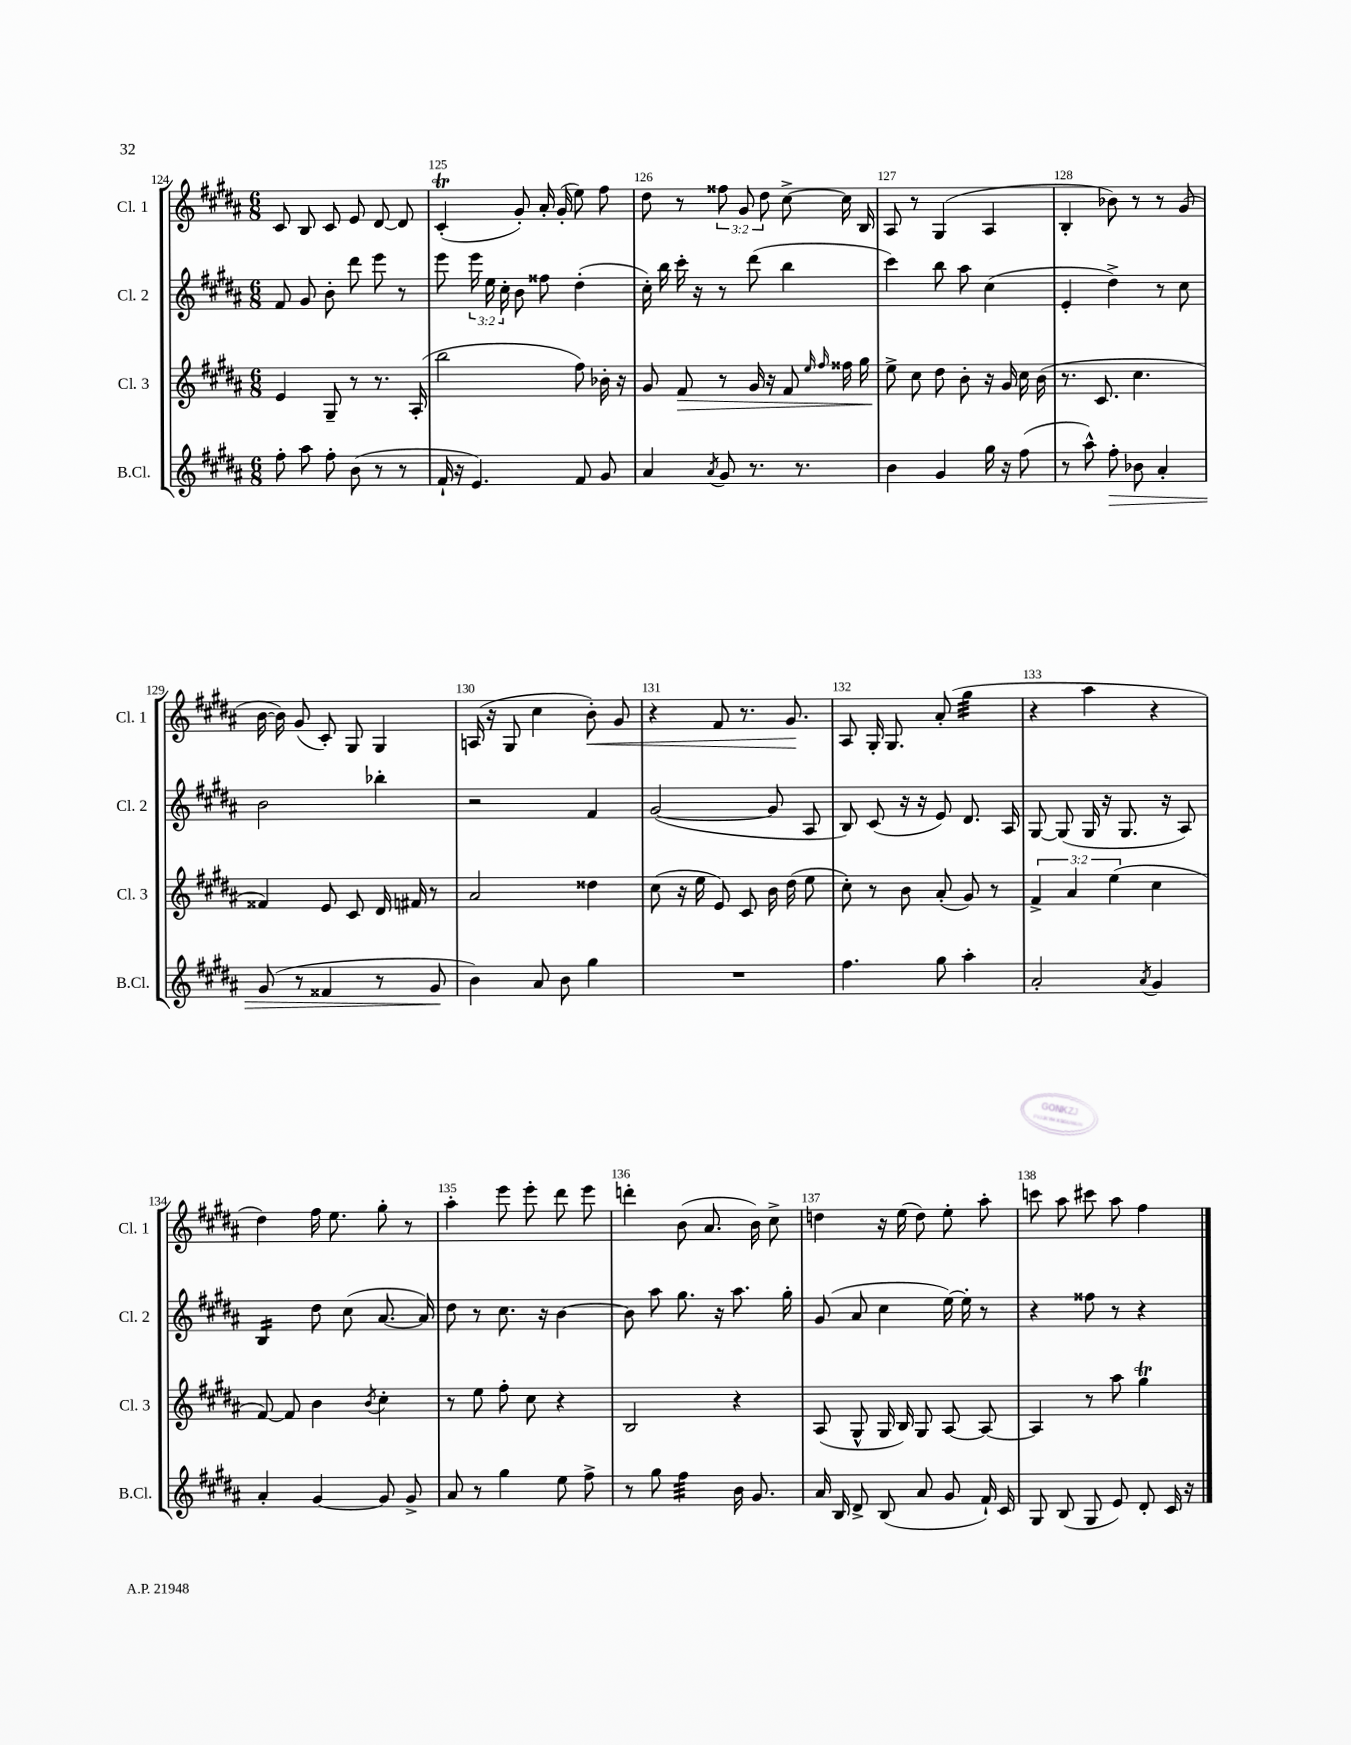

**kern	**dynam	**kern	**dynam	**kern	**kern	**dynam
*part4	*part4	*part3	*part3	*part2	*part1	*part1
*staff4	*staff4	*staff3	*staff3	*staff2	*staff1	*staff1
*I"B.Cl.	*	*I"Cl. 3	*	*I"Cl. 2	*I"Cl. 1	*
*I'B.Cl.	*	*I'Cl. 3	*	*I'Cl. 2	*I'Cl. 1	*
*clefG2	*	*clefG2	*	*clefG2	*clefG2	*
*k[f#c#g#d#a#]	*	*k[f#c#g#d#a#]	*	*k[f#c#g#d#a#]	*k[f#c#g#d#a#]	*
*M6/8	*	*M6/8	*	*M6/8	*M6/8	*
=124	=124	=124	=124	=124	=124	=124
8ff#'\	.	4e/	.	8f#/	8c#/	.
8aa#\	.	.	.	8g#/	8B/	.
8ff#'\	.	8G#~/	.	8b'\	8c#/	.
(8b\	.	8r	.	8ddd#\	8e/	.
8r	.	8.r	.	8eee\	[8d#/	.
8r	.	.	.	8r	8d#/]	.
.	.	(16A#'/	.	.	.	.
=125	=125	=125	=125	=125	=125	=125
16f#`/	.	2bb\	.	8eee\	(4c#T'/	.
16r	.	.	.	.	.	.
4.e/)	.	.	.	24eee\	.	.
.	.	.	.	24ee\	.	.
.	.	.	.	24cc#'\	.	.
.	.	.	.	8b\	8g#'/)	.
.	.	.	.	8ff##X\	16a#'/	.
.	.	.	.	.	(16g#'/	.
8f#/	.	8ff#\)	.	(4dd#'\	8ee\)	.
8g#/	.	16b-X'\	.	.	8ff#\	.
.	.	16r	.	.	.	.
=126	=126	=126	=126	=126	=126	=126
4a#/	.	8g#/	.	16cc#'\)	8dd#\	.
.	.	.	.	16bb\	.	.
!	!	!	!LO:HP:b	!	!	!
.	.	8f#/	>	16ccc#'\	8r	.
.	.	.	.	16r	.	.
8qa#/	.	.	.	.	.	.
8g#/	.	8r	.	8r	12ff##X\	.
.	.	.	.	.	12g#/	.
8.r	.	16g#/	.	(8ddd#\	.	.
.	.	.	.	.	12dd#\	.
.	.	16r	.	.	.	.
.	.	8f#/	.	4bb\	[8cc#^\	.
8.r	.	.	.	.	.	.
.	.	16qqee/	.	.	.	.
.	.	16qqff#/	.	.	.	.
.	.	16ff##X\	.	.	16cc#\]	.
.	.	16gg#\	.	.	16B/	.
=127	=127	=127	=127	=127	=127	=127
4b\	.	8ee^\	.	4ccc#\)	8A#/	.
.	.	8cc#\	]	.	8r	.
4g#/	.	8dd#\	.	8bb\	(4G#/	.
.	.	8b'\	.	8aa#\	.	.
16gg#\	.	16r	.	(4cc#\	4A#/	.
16r	.	16g#/	.	.	.	.
(8ff#\	.	16cc#\	.	.	.	.
.	.	(16b\	.	.	.	.
=128	=128	=128	=128	=128	=128	=128
8r	.	8.r	.	4e'/	4B'/	.
8aa#^^\)	.	.	.	.	.	.
.	.	8.c#/	.	.	.	.
!	!LO:HP:b	!	!	!	!	!
8ff#'\	>	.	.	4dd#^\)	8b-X\)	.
8b-X\	.	4.cc#\	.	.	8r	.
4a#'/	.	.	.	8r	8r	.
.	.	.	.	8cc#\	(8g#/	.
!!LO:LB:g=z
=129	=129	=129	=129	=129	=129	=129
(8g#/	.	4f##X/)	.	2b\	[16b\	.
.	.	.	.	.	16b\])	.
8r	.	.	.	.	(8g#/	.
4f##X/	.	8e/	.	.	8c#'/)	.
.	.	8c#/	.	.	8G#/	.
8r	.	16d#/	.	4bb-X'\	4G#/	.
.	.	16f#X/	.	.	.	.
8g#/	.	8r	.	.	.	.
.	]	.	.	.	.	.
=130	=130	=130	=130	=130	=130	=130
4b\)	.	2a#/	.	2r	(16An/	.
.	.	.	.	.	16r	.
.	.	.	.	.	8G#/	.
8a#/	.	.	.	.	4cc#\	.
8b\	.	.	.	.	.	.
!	!	!	!	!	!	!LO:HP:b
4gg#\	.	4dd##X\	.	4f#/	8b'\)	<
.	.	.	.	.	8g#/	.
=131	=131	=131	=131	=131	=131	=131
2.r	.	(8cc#\	.	([2g#/	4r	.
.	.	16r	.	.	.	.
.	.	16ee\	.	.	.	.
.	.	8e/)	.	.	8f#/	.
.	.	8c#/	.	.	8.r	.
.	.	16b\	.	8g#/]	.	.
.	.	(16dd#\	.	.	8.g#/	.
.	.	8ee\	.	8A#/	.	.
.	.	.	.	.	.	[
=132	=132	=132	=132	=132	=132	=132
4.ff#\	.	8cc#'\)	.	8B/)	8A#/	.
.	.	8r	.	(8c#/	16G#'/	.
.	.	.	.	.	8.G#/	.
.	.	8b\	.	16r	.	.
.	.	.	.	16r	.	.
8gg#\	.	(8a#'/	.	8e/)	(8a#'/	.
*	*	*	*	*	*tremolo	*
4aa#'\	.	8g#/)	.	8.d#/	32gg#\LLL	.
.	.	.	.	.	32gg#\	.
.	.	.	.	.	32gg#\	.
.	.	.	.	.	32gg#\	.
.	.	8r	.	.	32gg#\	.
.	.	.	.	.	32gg#\	.
.	.	.	.	16A#/	32gg#\	.
.	.	.	.	.	32gg#\JJJ	.
*	*	*	*	*	*Xtremolo	*
=133	=133	=133	=133	=133	=133	=133
2a#'/	.	6f#^/	.	[8G#/	4r	.
.	.	.	.	(8G#/]	.	.
.	.	6a#/	.	.	.	.
.	.	.	.	16G#/	4aa#\	.
.	.	.	.	16r	.	.
.	.	(6ee\	.	.	.	.
.	.	.	.	8.G#/	.	.
8qa#/	.	.	.	.	.	.
4g#/	.	4cc#\	.	.	4r	.
.	.	.	.	16r	.	.
.	.	.	.	8A#/)	.	.
!!LO:LB:g=z
=134	=134	=134	=134	=134	=134	=134
*	*	*	*	*tremolo	*	*
4a#'/	.	[8f#/)	.	16B/LL	4dd#\)	.
.	.	.	.	16B/	.	.
.	.	8f#/]	.	16B/	.	.
.	.	.	.	16B/JJ	.	.
*	*	*	*	*Xtremolo	*	*
[4g#/	.	4b\	.	8dd#\	16ff#\	.
.	.	.	.	.	8.ee\	.
.	.	.	.	(8cc#\	.	.
.	.	8qb/	.	.	.	.
8g#/]	.	4cc#'\	.	[8.a#/	8gg#'\	.
8g#^/	.	.	.	.	8r	.
.	.	.	.	16a#/])	.	.
=135	=135	=135	=135	=135	=135	=135
8a#/	.	8r	.	8dd#\	4aa#'\	.
8r	.	8ee\	.	8r	.	.
4gg#\	.	8ff#'\	.	8.cc#\	8eee\	.
.	.	8cc#\	.	.	8eee'\	.
.	.	.	.	16r	.	.
8ee\	.	4r	.	[4b\	8ddd#\	.
8ff#^\	.	.	.	.	8eee\	.
=136	=136	=136	=136	=136	=136	=136
8r	.	2B/	.	8b\]	4dddn'\	.
8gg#\	.	.	.	8aa#\	.	.
*tremolo	*	*	*	*	*	*
32ff#\LLL	.	.	.	8.gg#\	(8b\	.
32ff#\	.	.	.	.	.	.
32ff#\	.	.	.	.	.	.
32ff#\	.	.	.	.	.	.
32ff#\	.	.	.	.	8.a#/	.
32ff#\	.	.	.	.	.	.
32ff#\	.	.	.	16r	.	.
32ff#\JJJ	.	.	.	.	.	.
*Xtremolo	*	*	*	*	*	*
16b\	.	4r	.	8.aa#\	.	.
8.g#/	.	.	.	.	16b\)	.
.	.	.	.	.	8cc#^\	.
.	.	.	.	16gg#'\	.	.
=137	=137	=137	=137	=137	=137	=137
16a#/	.	(8A#/	.	(8g#/	4ddn\	.
16B/	.	.	.	.	.	.
8d#^/	.	8G#^^/	.	8a#/	.	.
(8B/	.	16G#/	.	4cc#\	16r	.
.	.	16B/)	.	.	(16ee\	.
8a#/	.	8G#/	.	.	8dd\)	.
8g#/	.	[8A#/	.	[16ee\)	8ee'\	.
.	.	.	.	16ee'\]	.	.
16f#`/)	.	8A#/_	.	8r	8aa#'\	.
16c#/	.	.	.	.	.	.
=138	=138	=138	=138	=138	=138	=138
8G#/	.	4A#/]	.	4r	8cccn\	.
(8B/	.	.	.	.	8aa#\	.
8G#/	.	8r	.	8ff##X\	8ccc#X\	.
8e/)	.	8aa#\	.	8r	8aa#\	.
8d#'/	.	4gg#T\	.	4r	4ff#\	.
16c#/	.	.	.	.	.	.
16r	.	.	.	.	.	.
==	==	==	==	==	==	==
*-	*-	*-	*-	*-	*-	*-
